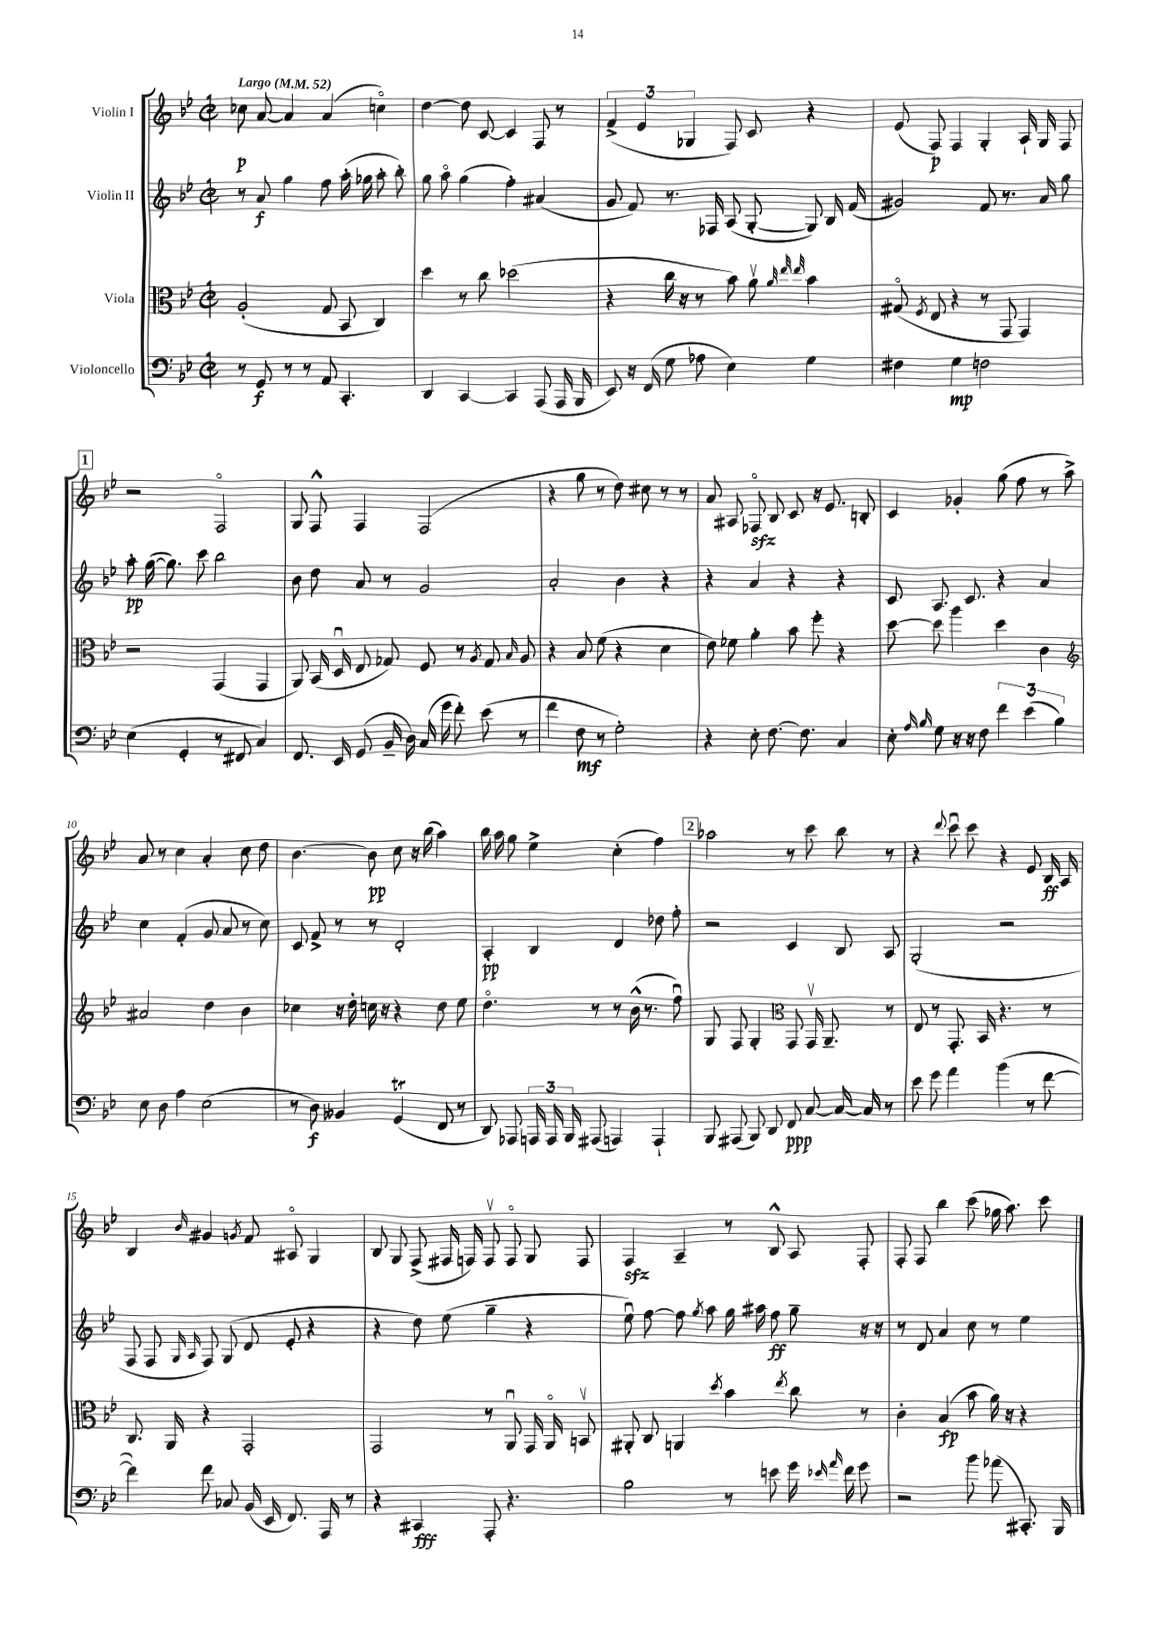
<<
\new StaffGroup <<
\new Staff = "s0" \with { instrumentName = "Violin I" } {
    \clef treble \key bes \major \defaultTimeSignature \time 2/2 \tempo "Largo" 4 = 52
    \autoBeamOff ces''8\p a'8~ a'4 a'4( c''4\flageolet) |
    d''4~ d''8 c'8~ c'4 f8 r8 |
    \tuplet 3/2 { f'4->( ees'4 ges4 } f8) c'8 r4 |
    ees'8( f8\p) f4 g4-. a16-! g16 f8 |
    \mark \markup { \box "1" } r2 f2\flageolet |
    g8 f8-^ f4 f2( |
    r4 g''8 r8 d''8) cis''8 r8 r8 |
    a'8 ais8 fes8\flageolet\sfz bes8 c'8 r16 ees'8. b8-. |
    c'4 ges'4-. g''8( f''8 r8 a''8->) |
    a'8 r8 c''4 a'4-. c''8 d''8 |
    bes'4.~ bes'8\pp c''8 r16 bes''16( a''4) |
    bes''16 a''16 g''8 ees''4-> c''4-.( f''4) |
    \mark \markup { \box "2" } aes''2 r8 c'''8 bes''8 r8 |
    r4 \appoggiatura { d'''8 } c'''8\downbow c'''8 r4 ees'8 bes16\ff a16 |
    bes4 \grace { bes'16 } gis'4 \acciaccatura { g'8 } f'8 ais8\flageolet g4 |
    bes8 g8 f8->( fis16 f16) f8\upbow f8\flageolet g8 f8 |
    f4\sfz a4-- r8 bes8-^ a8 f8-. |
    f8-. f8 bes''4 c'''8( ges''16 a''8.) c'''8 \bar "|." |
}
\new Staff = "s1" \with { instrumentName = "Violin II" } {
    \clef treble \key bes \major \defaultTimeSignature \time 2/2
    \autoBeamOff r8 a'8\f g''4 f''8 a''16-.( ges''16 a''8-. bes''8-.) |
    g''8 a''8\flageolet g''4( f''4-.) ais'4( |
    g'8 f'8) r8. fes16 a8( g8~-. g8) bes16 f'16( |
    gis'2) f'8 r8. a'16 g''8 |
    \mark \markup { \box "1" } a''8-.\pp g''16~( g''8.) c'''8 bes''2 |
    bes'8 d''8 a'8 r8 g'2 |
    a'2-. bes'4 r4 |
    r4 a'4 r4 r4 |
    c'8 a8. c'8. r4 a'4 |
    c''4 f'4-.( g'8 a'8 r8 c''8) |
    c'8 f'8-> r8 r8 d'2-. |
    a4-.\pp bes4 d'4 des''8 f''8-. |
    \mark \markup { \box "2" } r2 c'4 bes8 a8 |
    g2-.( r2 |
    f8 f8 \grace { g16 a16 } f8) g8( d'8 ees'8-. r4 |
    r4 d''8) ees''8( g''4-- r4 |
    ees''8\downbow) f''8~ f''8 \acciaccatura { g''8 } a''8 g''16 ais''16 f''8\ff g''8-- r16 r16 |
    r8 d'8 a'4 c''8 r8 ees''4 \bar "|." |
}
\new Staff = "s2" \with { instrumentName = "Viola" } {
    \clef alto \key bes \major \defaultTimeSignature \time 2/2
    \autoBeamOff a2-.( g8 bes,8 c4) |
    d''4 r8 c''8 des''2( |
    r4 c''16 r16 r8 bes'8) a'8\upbow \grace { a'32 ees''32 ees''32 } bes'4 |
    gis8\flageolet( \acciaccatura { f8 } ees8 r4 r8 g,8 g,4) |
    \mark \markup { \box "1" } r2 g,4( g,4 |
    a,8) bes,16( d16\downbow ees8 ges8) f8 r8 \acciaccatura { a8 } ges8 \grace { bes16 } a8 |
    r4 bes8 f'8( r4 d'4 |
    ees'8) fes'8 a'4-. bes'8 f''8-. r4 |
    d''8~ d''8 a''4 d''4 c'4 |
    \clef treble ais'2 d''4 bes'4 |
    ces''4 r16 d''16-. c''16 r16 r4 d''8 ees''8 |
    d''4.\flageolet r8 r8 bes'16-^( r8. f''8\downbow) |
    \mark \markup { \box "2" } g8 f8 g4-. \clef alto g,8 g,16\upbow a,8.-- r8 |
    ees8 r8 g,8.-. bes,16 r4. r8 |
    c8. a,16 r4 g,2-. |
    g,2 r8 a,8\downbow g,16 a,16\flageolet b,8\upbow |
    ais,8-. c8 a,4 \acciaccatura { d''8 } bes'4 \acciaccatura { ees''8 } c''8 r8 |
    c'4-. bes4\fp( bes'8 a'16) r16 r4 \bar "|." |
}
\new Staff = "s3" \with { instrumentName = "Violoncello" } {
    \clef bass \key bes \major \defaultTimeSignature \time 2/2
    \autoBeamOff r8 g,8\f r8 r8 a,8 c,4.-. |
    d,4 c,4~ c,4 a,,8( a,,16 bes,,16 |
    ees,8) r16 f,16( g8 aes8 ees4) g4 |
    fis4 g4\mp f2 |
    \mark \markup { \box "1" } ees4( g,4-. r8 fis,8 c4) |
    f,8. ees,16 g,8( bes,16-- d16) c16( g'16 f'8-.) ees'8( r8 |
    f'4 f8\mf r8 g2-.) |
    r4 ees8-. f8.~ f8. c4 |
    ees8-. \grace { a16 bes16 } g8 r16 r16 f8 \tuplet 3/2 { f'4 ees'4( bes4) } |
    ees8 d8 a4 ees2( |
    r8 d8\f) beses,4 g,4\trill( f,8 r8 |
    d,8) aes,,8 \tuplet 3/2 { a,,16 a,,16 bes,,16 } ais,,8( a,,4) a,,4-! |
    \mark \markup { \box "2" } bes,,8 ais,,8( bes,,8) d,8 f,8\ppp c8~ c16~ c16 r8 |
    ees'8 g'8 a'4 bes'4( r8 f'8~ |
    f'4) f'8 ces8 bes,16( ees,16 f,8.) a,,16 r8 |
    r4 cis,4\fff a,,8-. r4. |
    bes2 r8 e'8 g'16 \grace { ees'16 a'16 } f'16 g'8 |
    r2 bes'8 aes'8( cis,8.-.) bes,,16 \bar "|." |
}
>>
>>
